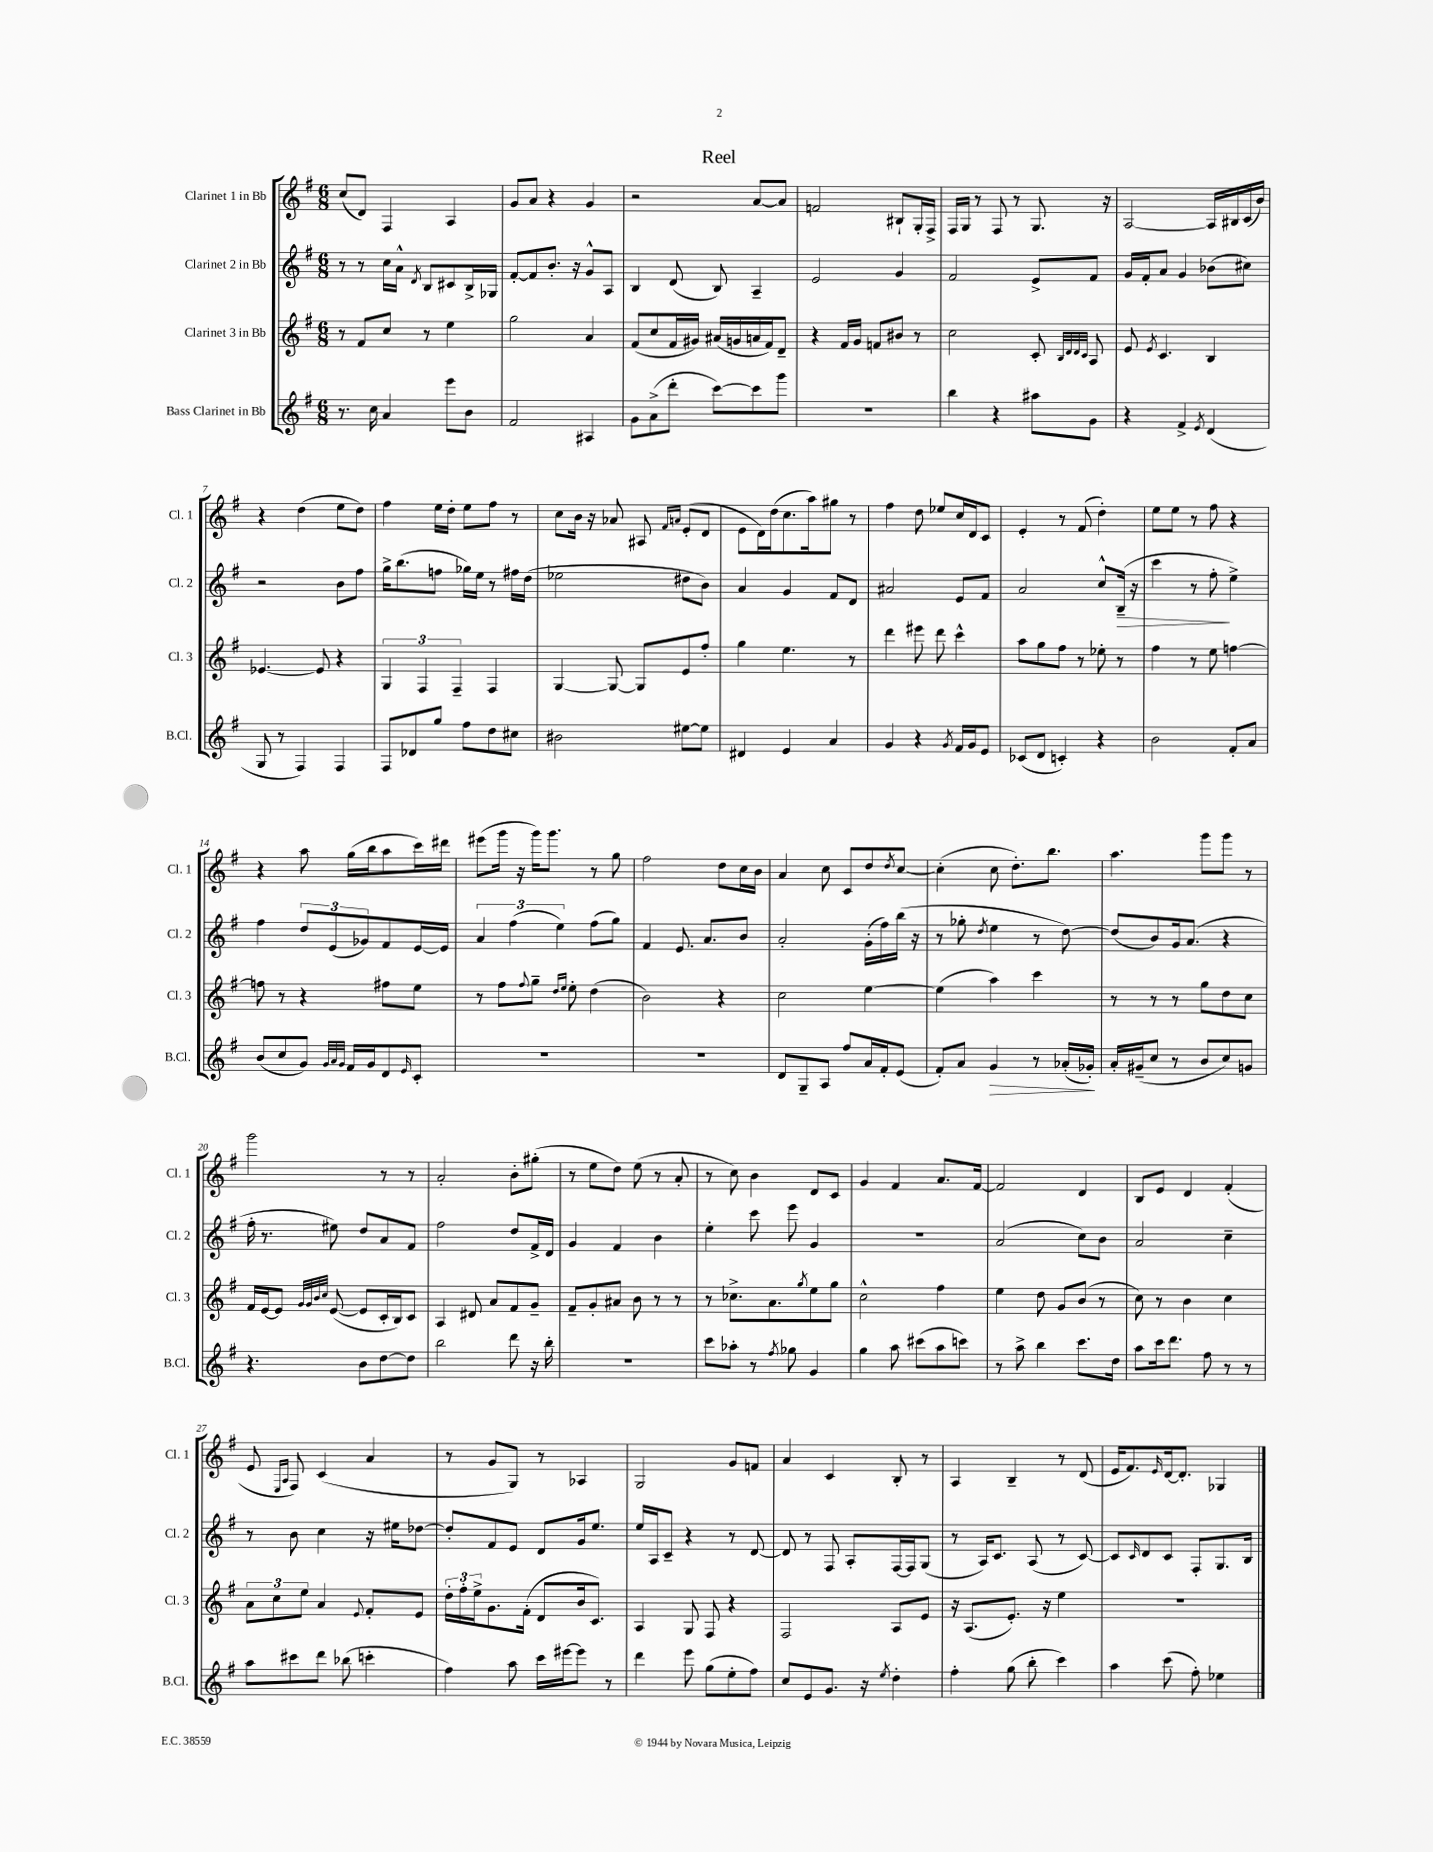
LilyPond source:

\header { title = "Reel" }
<<
\new StaffGroup <<
\new Staff = "s0" \with { instrumentName = "Clarinet 1 in Bb" shortInstrumentName = "Cl. 1" } {
    \clef treble \key g \major \numericTimeSignature \time 6/8
    c''8( d'8) fis4 a4 |
    g'8 a'8 r4 g'4 |
    r2 a'8~ a'8 |
    f'2 bis8-! g16-. fis16-> |
    fis16 g16 r8 fis8 r8 g8. r16 |
    a2~ a16 bis16 c'16( b'16) |
    r4 d''4( e''8 d''8) |
    fis''4 e''16 d''16-. e''8 fis''8 r8 |
    c''8 b'16 r16 aes'8 ais8 \grace { fis'16 a'16 } e'8-.( d'8 |
    e'8 d'16) d''16( c''8. a''16) gis''8 r8 |
    fis''4 d''8 ees''8 c''16 d'16 c'8 |
    e'4-. r8 fis'8( d''4-.) |
    e''8 e''8 r8 fis''8 r4 |
    r4 a''8 g''16( b''16 a''8 c'''16) dis'''16 |
    eis'''8( g'''16 r16 g'''16) g'''8. r8 g''8 |
    fis''2 d''8 c''16 b'16 |
    a'4 c''8 c'8 d''8 \acciaccatura { d''8 } c''8~ |
    c''4-.( c''8 d''8.-.) b''8. |
    a''4. g'''8 g'''8 r8 |
    g'''2 r8 r8 |
    a'2-. b'8-. gis''8-.( |
    r8 e''8 d''8) e''8( r8 a'8-. |
    r8 c''8) b'4 d'8 c'8 |
    g'4 fis'4 a'8. fis'16~ |
    fis'2 d'4 |
    b8 e'8 d'4 fis'4-.( |
    e'8 \grace { e16 a16 } fis8) c'4( a'4 |
    r8 g'8 g8) r8 aes4 |
    g2 g'8 f'8 |
    a'4 c'4 b8-. r8 |
    a4 b4-- r8 d'8( |
    e'16 fis'8.) \grace { e'16 } d'16~ d'8.-. ges4 \bar "|." |
}
\new Staff = "s1" \with { instrumentName = "Clarinet 2 in Bb" shortInstrumentName = "Cl. 2" } {
    \clef treble \key g \major \numericTimeSignature \time 6/8
    r8 r8 c''16 a'16-^ \acciaccatura { d'8 } b8 cis'8 b16-> ges16 |
    fis'8~-. fis'8 b'8.-. r16 g'8-^ a8 |
    b4 d'8( b8) a4-- |
    e'2 g'4 |
    fis'2 e'8-> fis'8 |
    g'16 fis'16-. a'8 g'4 bes'8( cis''8) |
    r2 b'8 fis''8 |
    g''16-> b''8.( f''8 ges''16) e''16 r8 fis''16 d''16( |
    ees''2 dis''8 b'8) |
    a'4 g'4 fis'8 d'8 |
    ais'2 e'8 fis'8 |
    a'2 c''8-^ b16--\>( r16 |
    c'''4 r8 fis''8-.\! e''4->) |
    fis''4 \tuplet 3/2 { d''8 e'8( ges'8) } fis'8 e'16~ e'16 |
    \tuplet 3/2 { a'4 fis''4( e''4) } fis''8( g''8) |
    fis'4 e'8. a'8. b'8 |
    a'2-. g'16-.( fis''16) b''16( r16 |
    r8 ges''8-. \acciaccatura { d''8 } e''4 r8 d''8~) |
    d''8( b'8) g'16 a'8.( r4 |
    fis''16-. r8. eis''8) d''8 a'8 fis'8 |
    fis''2 d''8 fis'16-> d'16 |
    g'4 fis'4 b'4 |
    e''4-. c'''8 e'''8 g'4 |
    R2. |
    a'2( c''8) b'8 |
    a'2 c''4-- |
    r8 b'8 c''4 r16 eis''16 des''8~ |
    des''8-. fis'8 e'8 d'8 g'16 e''8. |
    e''16 a16 c'8-- r4 r8 d'8~ |
    d'8 r8 fis8 a8-. fis16~ fis16 g8( |
    r8 a16) c'8. a8( r8 c'8~) |
    c'8 \grace { c'16 } d'8 c'8 fis8-. g8. b16 \bar "|." |
}
\new Staff = "s2" \with { instrumentName = "Clarinet 3 in Bb" shortInstrumentName = "Cl. 3" } {
    \clef treble \key g \major \numericTimeSignature \time 6/8
    r8 fis'8 c''8 r8 e''4 |
    g''2 a'4 |
    fis'8( c''8 fis'16 gis'16) ais'16( g'16 a'16 fis'16) d'8-- |
    r4 fis'16 g'16 f'8 bis'8 r8 |
    c''2 c'8-. \grace { b32 d'32 d'32 c'32 } a8 |
    e'8 \acciaccatura { e'8 } c'4. b4 |
    ees'4.~ ees'8 r4 |
    \tuplet 3/2 { g4 fis4 fis4-- } fis4 |
    g4~ g8~ g8 e'8 fis''8-. |
    g''4 e''4. r8 |
    d'''4 eis'''8 d'''8 c'''4-^ |
    a''8 g''8 fis''8 r8 ees''8-. r8 |
    fis''4 r8 e''8 f''4~ |
    f''8 r8 r4 fis''8 e''8 |
    r8 fis''8 \appoggiatura { fis''8 } g''8-- \grace { d''16 e''16 } e''8-. d''4( |
    b'2) r4 |
    c''2 e''4~ |
    e''4( a''4) c'''4 |
    r8 r8 r8 g''8 d''8 c''8 |
    fis'16 e'16~ e'8 \grace { g'32 g'32 b'32 c''32 } e'8~( e'8 c'16-. b16) c'8 |
    a4 dis'8 a'8 fis'8 g'8-- |
    fis'8-- g'8-. ais'8 b'8 r8 r8 |
    r8 ces''8.-> a'8. \acciaccatura { g''8 } e''8 g''8 |
    c''2-^ fis''4 |
    e''4 d''8 g'8 b'8( r8 |
    c''8) r8 b'4 c''4 |
    \tuplet 3/2 { a'8 c''8 e''8 } a'4 \appoggiatura { e'8 } fis'8-. e'8 |
    \tuplet 3/2 { d''16-. fis''16-. e''16-> } g'8. fis'16-.( d'8 b'16 c'8.) |
    a4 g8 fis8 r4 |
    fis2 a8 e'8 |
    r16 a8.( e'8.-.) r16 e''4 |
    R2. \bar "|." |
}
\new Staff = "s3" \with { instrumentName = "Bass Clarinet in Bb" shortInstrumentName = "B.Cl." } {
    \clef treble \key g \major \numericTimeSignature \time 6/8
    r8. c''16 a'4 e'''8 b'8 |
    fis'2 ais4 |
    g'8 a'8->( d'''8-. c'''8~) c'''8 g'''8 |
    R2. |
    b''4 r4 ais''8 g'8 |
    r4 fis'4-> \acciaccatura { e'8 } d'4( |
    g8 r8 fis4) fis4 |
    fis8 des'8 g''8 fis''8 d''8 cis''8 |
    bis'2 eis''8~ eis''8 |
    dis'4 e'4 a'4 |
    g'4 r4 \acciaccatura { g'8 } fis'16 g'16 e'8 |
    ces'8( d'8 c'4-.) r4 |
    b'2 fis'8-. a'8 |
    b'8( c''8 g'8) \grace { g'32 a'32 g'32 } fis'16 g'16 d'8 \grace { e'16 } c'8-. |
    R2. |
    R2. |
    d'8 g8-- a8 fis''8 a'16 fis'16-. e'8( |
    fis'8-.) a'8 g'4\> r8 aes'16-.( ges'16-.\!) |
    a'16-. gis'16--( c''8 r8 b'8 c''8) g'8 |
    r4. b'8 d''8~ d''8 |
    b''2 d'''8 r16 b''16-. |
    R2. |
    c'''8 aes''8-. r8 \acciaccatura { fis''8 } ges''8 g'4 |
    g''4 a''8 cis'''8( a''8 c'''8) |
    r8 a''8-> b''4 c'''8. d''16 |
    a''8 c'''16 d'''8. fis''8 r8 r8 |
    a''8 cis'''8 d'''8 bes''8( c'''4-. |
    fis''4) a''8 c'''16 eis'''16~ eis'''8 r8 |
    d'''4 e'''8 g''8( e''8-. fis''8) |
    c''8 e'8 g'8. r16 \acciaccatura { e''8 } d''4-. |
    fis''4-. g''8( b''8-. c'''4) |
    a''4 c'''8( fis''8-.) ees''4 \bar "|." |
}
>>
>>
